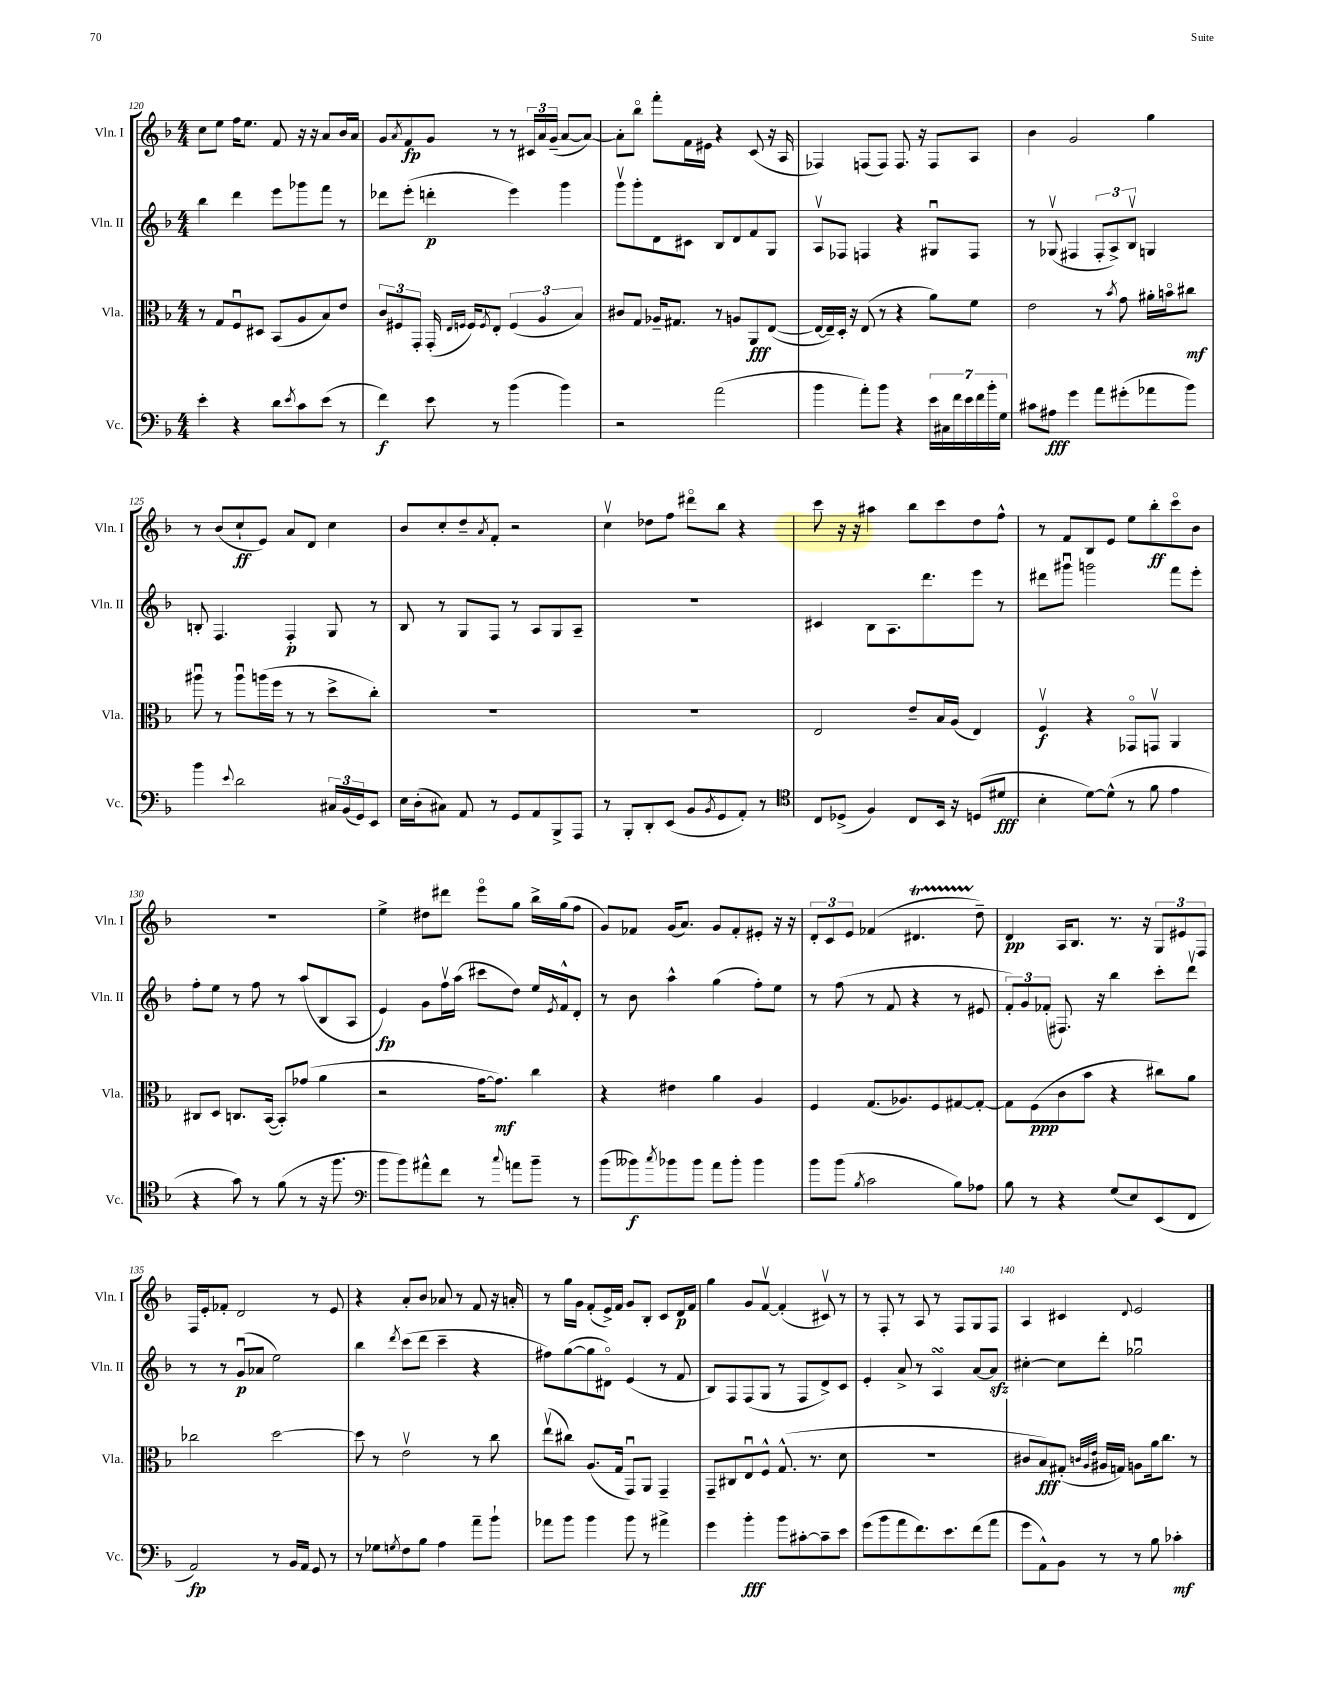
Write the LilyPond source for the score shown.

<<
\new StaffGroup <<
\new Staff = "s0" \with { instrumentName = "Vln. I" shortInstrumentName = "Vln. I" } {
    \clef treble \key f \major \numericTimeSignature \time 4/4
    c''8 e''8 f''16 e''8. f'8 r16 r16 a'8 bes'16 a'16 |
    g'8 \acciaccatura { a'8 } f'8\fp g'8 r8 r8 \tuplet 3/2 { cis'16 a'16 g'16--( } a'8~ a'8~) |
    a'8-. bes''8\flageolet f'''8-. f'16 eis'16 r4 c'8( r16 a16 |
    fes4) f8( f8) f8. r16 f8 a8 |
    bes'4 g'2 g''4 |
    r8 bes'8( c''8-!\ff e'8) a'8 d'8 c''4 |
    bes'8 c''8-. d''8-- \acciaccatura { a'8 } f'8-. r2 |
    c''4\upbow des''8 f''8 dis'''8\flageolet bes''8 r4 |
    c'''8 r16 r16 ais''4 bes''8 c'''8 d''8 f''8-^ |
    r8 f'8 bes8 e'8 e''8 bes''8-.\ff c'''8\flageolet bes'8 |
    R1 |
    e''4-> dis''8 dis'''8 e'''8\flageolet g''8 bes''16-> g''16( f''8 |
    g'8) fes'8 g'16( a'8.) g'8 fes'8-. eis'8-. r16 r16 |
    \tuplet 3/2 { d'8-. c'8 e'8 } fes'4( dis'4.\startTrillSpan d''8--\stopTrillSpan) |
    d'4\pp a16 bes8. r8. r16 \tuplet 3/2 { g8 eis'8 f8 } |
    f16 e'16-. fes'8-. d'2 r8 e'8 |
    r4 a'8-. bes'8 aes'8 r8 f'8 r16 a'16-. |
    r8 g''16 g'16 f'8-.( e'16->) f'16 g'8 bes8-. c'8 d'16\p f'16 |
    g''4 g'8 f'8~\upbow f'4-.( cis'8\upbow) r8 |
    r8 f8-. r8 a8 r8 f8 g8 f8 |
    a4 cis'4 \appoggiatura { d'8 } e'2 \bar "|." |
}
\new Staff = "s1" \with { instrumentName = "Vln. II" shortInstrumentName = "Vln. II" } {
    \clef treble \key f \major \numericTimeSignature \time 4/4
    bes''4 d'''4 e'''8 ges'''8 f'''8 r8 |
    des'''8 e'''8-.( d'''4-.\p e'''4) g'''4 |
    g'''8\upbow g'''8-. d'8 cis'8 bes8 d'8 f'8 g8 |
    a8\upbow fes8 f4 r4 gis8\downbow f8 |
    r8 ges8\upbow( fis4 \tuplet 3/2 { fis8-. a8->) bes8\upbow } g4 |
    b8-. f4. f4-.\p g8 r8 |
    bes8 r8 g8 f8 r8 a8 g8 a8-- |
    R1 |
    cis'4 bes8 a8. d'''8. e'''8 r8 |
    dis'''8 gis'''8\downbow g'''2 f'''8 e'''8-. |
    f''8-. e''8 r8 f''8 r8 a''8( bes8 a8 |
    e'4\fp) g'8 f''16\upbow a''16( cis'''8 d''8) e''16 \acciaccatura { e'8 } f'16-^ d'8-. |
    r8 bes'8 a''4-^ g''4( f''8-.) e''8 |
    r8 f''8( r8 f'8 r4 r8 eis'8 |
    \tuplet 3/2 { f'8-.) g'8 fes'8-.( } fis8.) r16 bes''4 c'''8-. d'''8\upbow |
    r8 r8 g'8\downbow\p( aes'8 e''2) |
    bes''4 \acciaccatura { d'''8 } c'''8( d'''8 c'''4-- r4 |
    fis''8) g''8~( g''8 dis'8\flageolet) e'4( r8 f'8 |
    bes8) f8 f8( g8 r8 f8 d'8->) c'8 |
    e'4-. a'8-> r8 a4\turn a'8~ a'8\sfz |
    cis''4~-. cis''8 d'''8-. ges''2\downbow \bar "|." |
}
\new Staff = "s2" \with { instrumentName = "Vla." shortInstrumentName = "Vla." } {
    \clef alto \key f \major \numericTimeSignature \time 4/4
    r8 g8 f8\downbow dis8 bes,8( a8 bes8) e'8 |
    \tuplet 3/2 { c'8 fis8 g,8-. } g,16-.( \grace { e16 f16 } f16) \acciaccatura { f8 } e8-. \tuplet 3/2 { f4( a4 bes4) } |
    cis'8 g8 aes16-- gis8. r8 a8 a,8\fff e8~( |
    e16~ e16--) d16-. r16 e8( r8 r4 a'8) f'8 |
    e'2 r8 \acciaccatura { bes'8 } g'8 ais'16-. b'16\flageolet cis''8\mf |
    ais''8\downbow r8 ais''8\downbow a''16( f''16 r8 r8 d''8-> c''8-.) |
    R1 |
    R1 |
    e2 e'8-- bes16 a16( e4) |
    f4\upbow\f r4 ges,8\flageolet g,8\upbow a,4 |
    cis8 d8 c8. bes,16~( bes,8-.) ges'8( a'4 |
    r2 g'16~ g'8.\mf) c''4 |
    r4 eis'4 a'4 a4 |
    f4 g8.( aes8.) f8 gis8~ gis8~-. |
    gis8 f8\ppp( c'8 bes'8 r4 cis''8) a'8 |
    ces''2 d''2~ |
    d''8 r8 e'2\upbow r8 c''8 |
    e''8\upbow( cis''8) a8.( g16 g,8\downbow) a,8 g,4-- |
    g,8-- cis8 e8\downbow f8-^ g8.-^( r8. d'8 |
    R1 |
    cis'8 bes8\fff) gis8-.( \grace { c'32 a32 e'32 } ais16 g16) a8 a'16 c''8. r8 \bar "|." |
}
\new Staff = "s3" \with { instrumentName = "Vc." shortInstrumentName = "Vc." } {
    \clef bass \key f \major \numericTimeSignature \time 4/4
    e'4-. r4 d'8 \acciaccatura { e'8 } c'8 e'8( r8 |
    f'4\f) e'8 r8 bes'4( bes'4) |
    r2 a'2( |
    bes'4 a'8-.) bes'8 r4 \tuplet 7/4 { e'16 cis16 f'16 e'16 f'16 bes'16-. g16 } |
    cis'8 ais8\fff g'4 a'8 gis'8-.( aes'8 bes'8) |
    bes'4 \appoggiatura { e'8 } d'2 \tuplet 3/2 { cis16 bes,16( g,16) } e,8 |
    e16 d16-.( cis8) a,8 r8 g,8 a,8 bes,,8-> a,,8 |
    r8 bes,,8-. d,8-. e,8( bes,8 \acciaccatura { bes,8 } g,8 a,8-.) r8 |
    \clef tenor c8 des8->( f4) c8 bes,16 r16 d8( dis'8\fff |
    bes4-. d'8~) d'8-^( r8 f'8 e'4 |
    r4 g'8) r8 f'8( r8 r16 f''8. |
    \clef bass bes'8 bes'8) ais'8-^ f'8 r8 \appoggiatura { c''8 } a'8 bes'8-- r8 |
    bes'8( beses'8\f) \acciaccatura { c''8 } bes'8 bes'8 a'8 bes'8-. bes'4 |
    bes'8 bes'8( \acciaccatura { bes8 } c'2 bes8) aes8 |
    bes8 r8 r4 g8( e8) e,8( f,8 |
    a,2\fp) r8 bes,16 a,16 g,8 r8 |
    r8 ges8 \acciaccatura { g8 } f8 bes8 a4 a'8-- bes'8-! |
    aes'8 bes'8 bes'4 bes'8 r8 ais'4-> |
    g'4 bes'4-.\fff bes'8 cis'8~-. cis'8-- e'8 |
    g'8( bes'8 a'8 f'8.) e'8. f'8( a'8 |
    g'8 a,8-^) bes,8 r8 r8 bes8 ces'4-.\mf \bar "|." |
}
>>
>>
\layout { \context { \Score currentBarNumber = #120 \override BarNumber.break-visibility = ##(#f #t #t) barNumberVisibility = #(every-nth-bar-number-visible 5) } }
